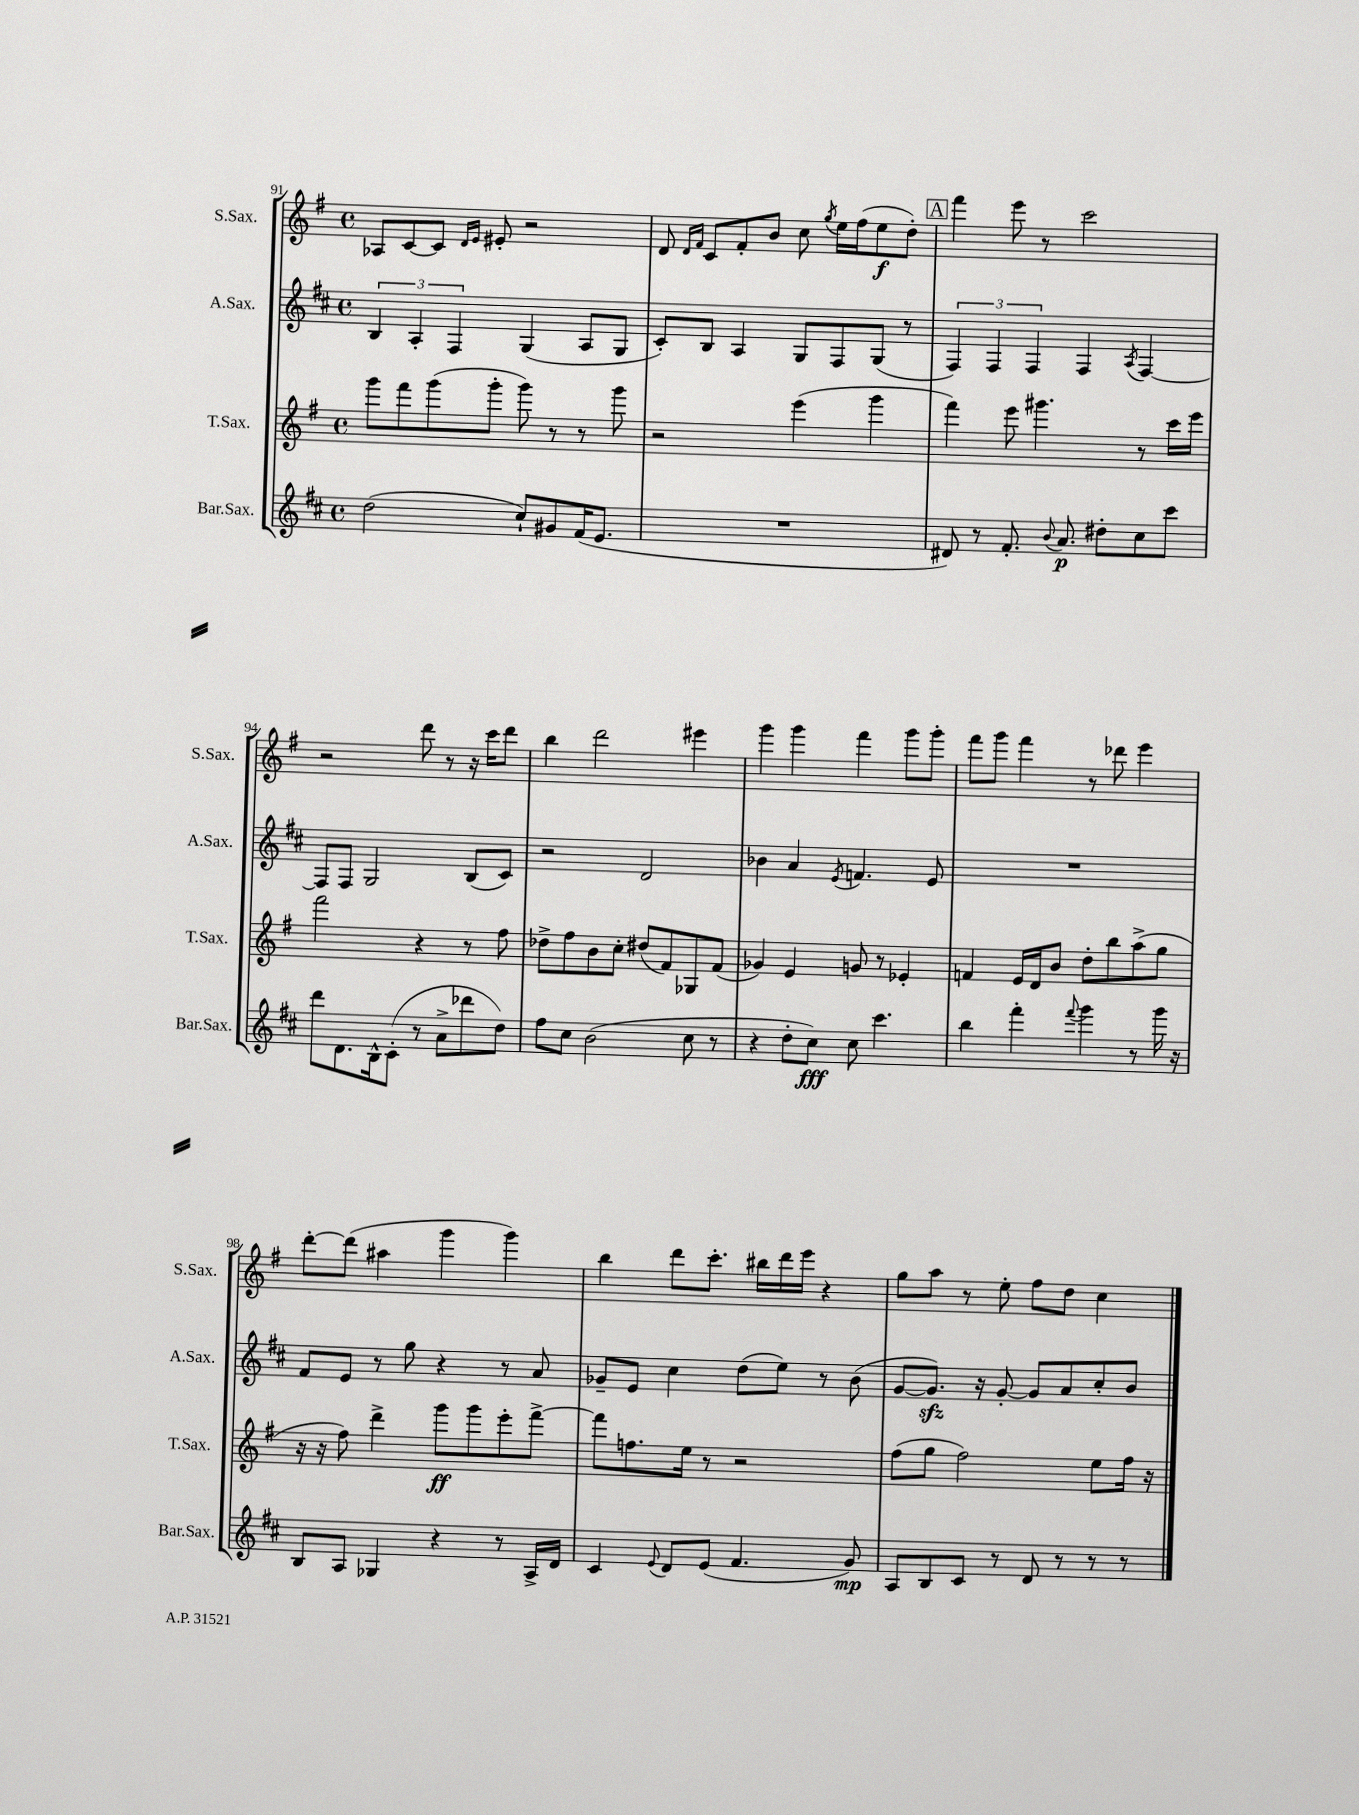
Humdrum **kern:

**kern	**kern	**kern	**kern
*staff4	*staff3	*staff2	*staff1
*clefG2	*clefG2	*clefG2	*clefG2
*k[f#c#]	*k[f#]	*k[f#c#]	*k[f#]
*M4/4	*M4/4	*M4/4	*M4/4
*met(c)	*met(c)	*met(c)	*met(c)
(2dd\	8ggg\L	6B/	8A-/L
.	8fff#\	.	[8c/
.	.	6A'/	.
.	(8ggg\	.	8c/]J
.	.	6F#/	.
.	.	.	16qqd/LL
.	.	.	16qqe/JJ
.	8ggg'\J	.	8e#'/
8cc#`/L)	8ggg\)	(4G/	2r
8g#/	8r	.	.
(16f#/K	8r	8A/L	.
8.e/J	.	.	.
.	8ggg\	8G/J	.
=	=	=	=
1r	2r	8c#'/L)	8d/
.	.	.	16qqd/LL
.	.	.	16qqf#/JJ
.	.	8B/J	8c/L
.	.	4A/	8f#'/
.	.	.	8b/J
.	(4eee\	8G/L	8cc\
.	.	.	8qgg/
.	.	8F#/	16ee\LL
.	.	.	(16ff#\J
.	4ggg\	(8G/J	8ee\
.	.	8r	8dd'\J)
=	=	=	=
8d#/)	4fff#\)	6F#/)	4fff#\
8r	.	.	.
.	.	6F#/	.
8.f#'/	8eee\	.	8eee\
.	.	6F#/	.
.	4.ggg#\	.	8r
8qqb/	.	.	.
8.a/	.	.	.
.	.	4F#/	2ccc\
8dd#'\L	.	.	.
.	.	8qA/	.
8cc#\	8r	[4F#/	.
8ccc#\J	16ccc\LL	.	.
.	16eee\JJ	.	.
=	=	=	=
8ddd\L	2fff#\	8F#/]L	2r
8.d\	.	8F#/J	.
.	.	2G/	.
16B^^\k	.	.	.
(8c#'\J	.	.	.
8r	4r	.	8ddd\
8a^\L	.	.	8r
8ddd-\	8r	(8B/L	16r
.	.	.	16ccc\LK
8dd\J)	8ff#\	8c#/J)	8ddd\J
=	=	=	=
8ff#\L	8dd-^\L	2r	4bb\
8cc#\J	8ff#\	.	.
(2b\	8b\	.	2ddd\
.	8cc'\J	.	.
.	(8dd#/L	2d/	.
.	8f#/)	.	.
8cc#\	8G-/	.	4eee#\
8r	(8f#/J	.	.
=	=	=	=
4r	4g-/)	4b-\	4ggg\
8dd'\L	4e/	4a/	4ggg\
8cc#\J)	.	.	.
.	.	8qe/	.
8cc#\	8g/	4.f/	4fff#\
4.ccc#\	8r	.	.
.	4e-'/	.	8ggg\L
.	.	8e/	8ggg'\J
=	=	=	=
4bb\	4f/	1r	8fff#\L
.	.	.	8ggg\J
4fff#'\	16e/LL	.	4fff#\
.	16d/J	.	.
.	8b/J	.	.
8qqfff#/	.	.	.
4ggg\	8dd'\L	.	8r
.	8bb\	.	8ddd-\
8r	(8aa^\	.	4eee\
16ggg\	8gg\J	.	.
16r	.	.	.
=	=	=	=
8B/L	16r	8f#/L	[8ddd'\L
.	16r	.	.
8A/J	8ff#\)	8e/J	(8ddd\]J
4G-/	4ddd^\	8r	4aa#\
.	.	8gg\	.
4r	8ggg\L	4r	4ggg\
.	8ggg\	.	.
8r	8eee'\	8r	4ggg\)
16A^/LL	[8fff#^\J	8a/	.
16d/JJ	.	.	.
=	=	=	=
4c#/	8fff#\]L	8g-~/L	4bb\
.	8.ff\	8e/J	.
8qqe/	.	.	.
8d/L	.	4cc#\	8ddd\L
.	16ee\Jk	.	.
(8e/J	8r	.	8.ccc'\J
4.f#/	2r	(8dd\L	.
.	.	.	16bb#\LL
.	.	8ee\J)	16ddd\
.	.	.	16eee\JJ
.	.	8r	4r
8g/)	.	(8b\	.
=	=	=	=
8A/L	(8ff#\L	[8g/L	8gg\L
8B/	8gg\J	8.g/]J)	8aa\J
8c#/J	2ff#\)	.	8r
.	.	16r	.
8r	.	[8g'/	8ee'\
8d/	.	8g/]L	8ff#\L
8r	.	8a/	8dd\J
8r	8ee\L	8cc#'/	4cc\
8r	16ff#\Jk	8b/J	.
.	16r	.	.
==	==	==	==
*-	*-	*-	*-
